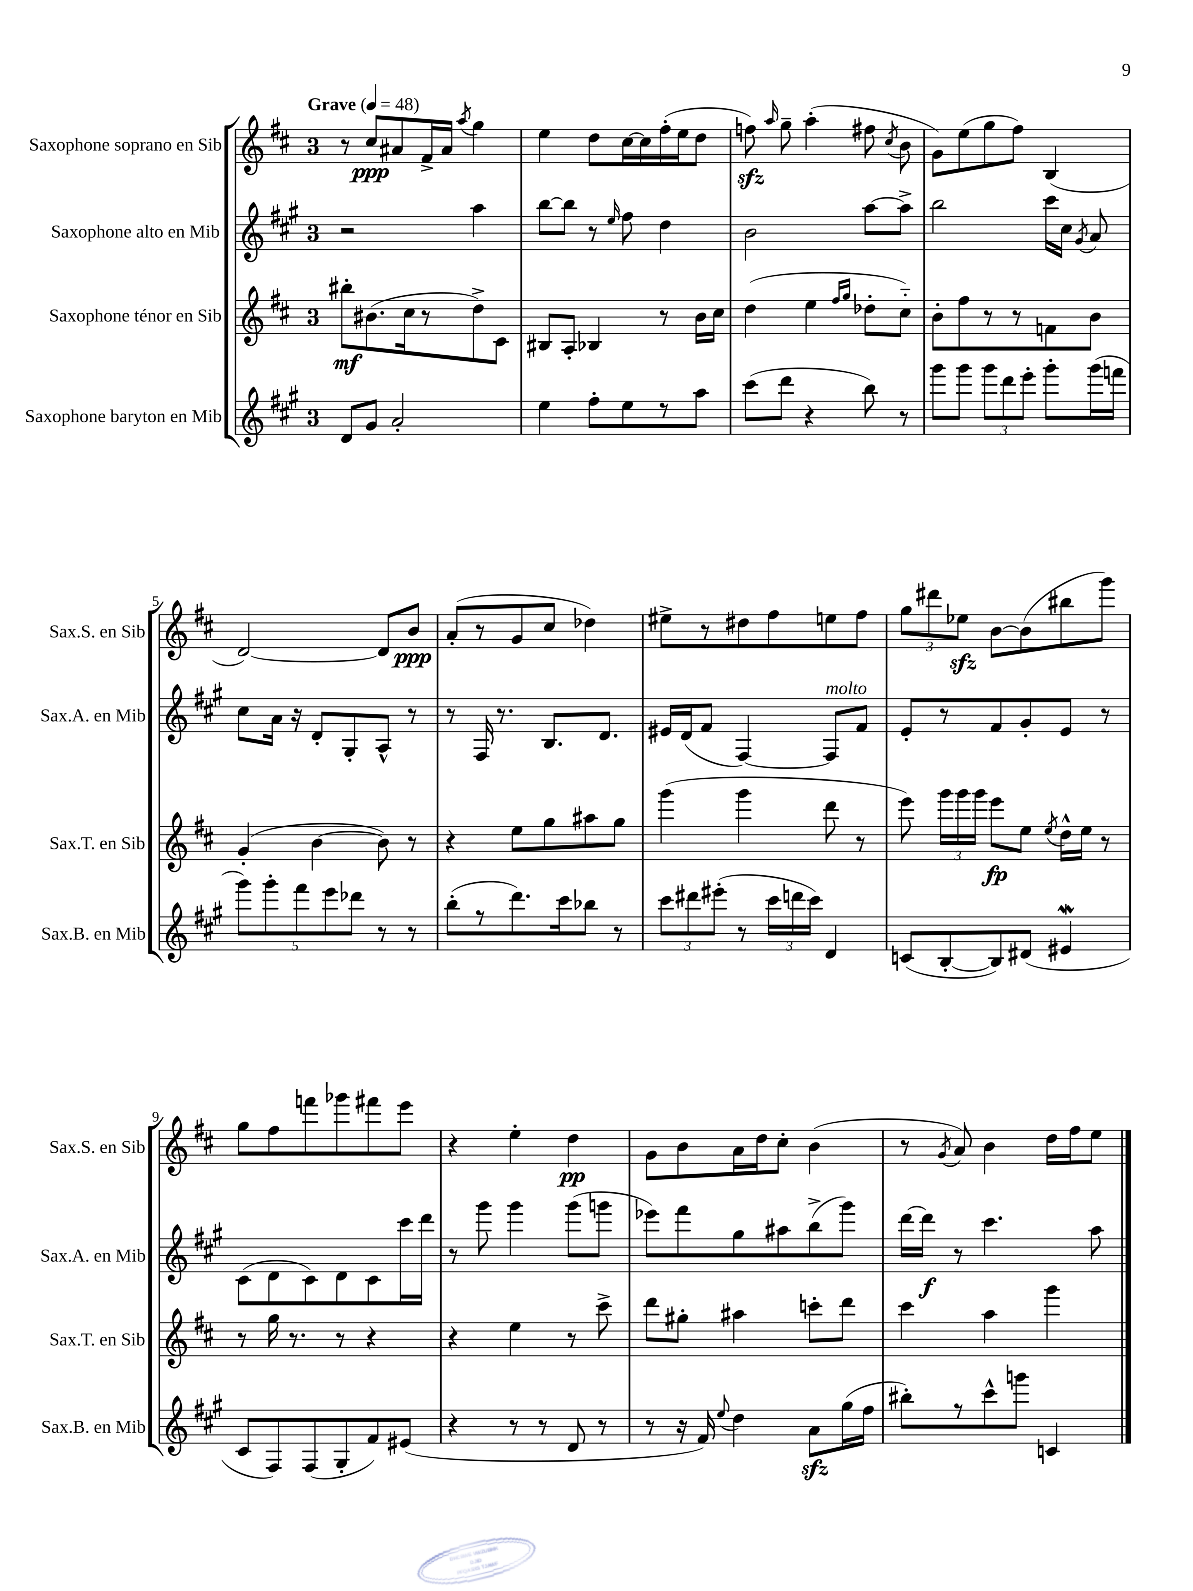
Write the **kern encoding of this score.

**kern	**kern	**kern	**kern
*staff4	*staff3	*staff2	*staff1
*clefG2	*clefG2	*clefG2	*clefG2
*k[f#c#g#]	*k[f#c#]	*k[f#c#g#]	*k[f#c#]
*M3/4	*M3/4	*M3/4	*M3/4
*MM48	*MM48	*MM48	*MM48
8d	8bb#'	2r	8r
8g#	(8.b#	.	8cc#
2a'	.	.	8a#
.	16cc#	.	.
.	8r	.	16f#^
.	.	.	16a#
.	.	.	8qaa
.	8dd^)	4aa	4gg
.	8c#	.	.
=	=	=	=
4ee	8B#	[8bb	4ee
.	8A'	8bb]	.
8ff#'	4B-	8r	8dd
.	.	16qqee	.
8ee	.	8ff#	[16cc#
.	.	.	16cc#]
8r	8r	4dd	(16ff#'
.	.	.	16ee
8aa	16b	.	8dd
.	16cc#	.	.
=	=	=	=
(8ccc#	(4dd	2b	8ff)
.	.	.	16qqaa
8ddd	.	.	8gg~
4r	4ee	.	(4aa'
.	16qqff#	.	.
.	16qqgg	.	.
8bb)	8dd-'	[8aa	8ff#
.	.	.	8qcc#
8r	8cc#'~)	8aa^]	8b
=	=	=	=
8ggg#	8b'	2bb	8g)
8ggg#	8ff#	.	(8ee
12ggg#	8r	.	8gg
12ddd	.	.	.
.	8r	.	8ff#)
12eee'	.	.	.
8ggg#'	8f	16ccc#	(4B
.	.	16cc#	.
.	.	8qg#	.
(16ggg#	8b	8a	.
16fff	.	.	.
=	=	=	=
10ggg#)	(4g'	8cc#	[2d)
10ggg#'	.	.	.
.	.	16a	.
.	.	16r	.
10fff#	.	.	.
.	[4b	8d'	.
10eee	.	.	.
.	.	8G#'	.
10ddd-	.	.	.
8r	8b])	8A^^	8d]
8r	8r	8r	8b
=	=	=	=
(8bb'	4r	8r	(8a'
8r	.	16F#	8r
.	.	8.r	.
8.ddd)	8ee	.	8g
.	8gg	8.B	8cc#
16ccc#	.	.	.
8bb-	8aa#	.	4dd-)
.	.	8.d	.
8r	8gg	.	.
=	=	=	=
12ccc#	(4ggg	16e#	8ee#^
.	.	(16d	.
12ddd#	.	.	.
.	.	8f#	8r
(12eee#'	.	.	.
8r	4ggg	[4F#)	8dd#
24ccc#	.	.	8ff#
24ddd	.	.	.
24ccc#)	.	.	.
4d	8ddd	8F#]	8ee
.	8r	8f#	8ff#
=	=	=	=
(8c	8eee)	8e'	12gg
.	.	.	12ddd#
[8B'	24ggg	8r	.
.	24ggg	.	12ee-
.	24ggg	.	.
8B])	8eee	8f#	[8b
(8d#	8ee	8g#'	(8b]
.	8qee	.	.
4e#	16dd^^	8e	8bb#
.	16ee	.	.
.	8r	8r	8ggg)
=	=	=	=
8c#	8r	(8c#	8gg
8F#)	16gg	8d	8ff#
.	8.r	.	.
(8F#	.	8c#)	8fff
8G#'	8r	8d	8ggg-
8f#)	4r	8c#	8fff#
(8e#	.	16ccc#	8eee
.	.	16ddd	.
=	=	=	=
4r	4r	8r	4r
.	.	8ggg#	.
8r	4ee	4ggg#	4ee'
8r	.	.	.
8d	8r	(8ggg#	4dd
8r	8ccc#^	8ggg	.
=	=	=	=
8r	8ddd	8eee-)	8g
16r	8gg#'	8fff#	8b
16f#)	.	.	.
8qqee	.	.	.
4dd	4aa#	8gg#	16a
.	.	.	16dd
.	.	8aa#	8cc#'
8a	8ccc'	(8bb^	(4b
(16gg#	8ddd	8ggg#)	.
16ff#	.	.	.
=	=	=	=
8bb#')	4ccc#	[16ddd	8r
.	.	16ddd]	.
.	.	.	8qg
8r	.	8r	8a)
8ccc#^^	4aa	4.ccc#	4b
8ggg	.	.	.
4c	4ggg	.	16dd
.	.	.	16ff#
.	.	8aa	8ee
==	==	==	==
*-	*-	*-	*-
